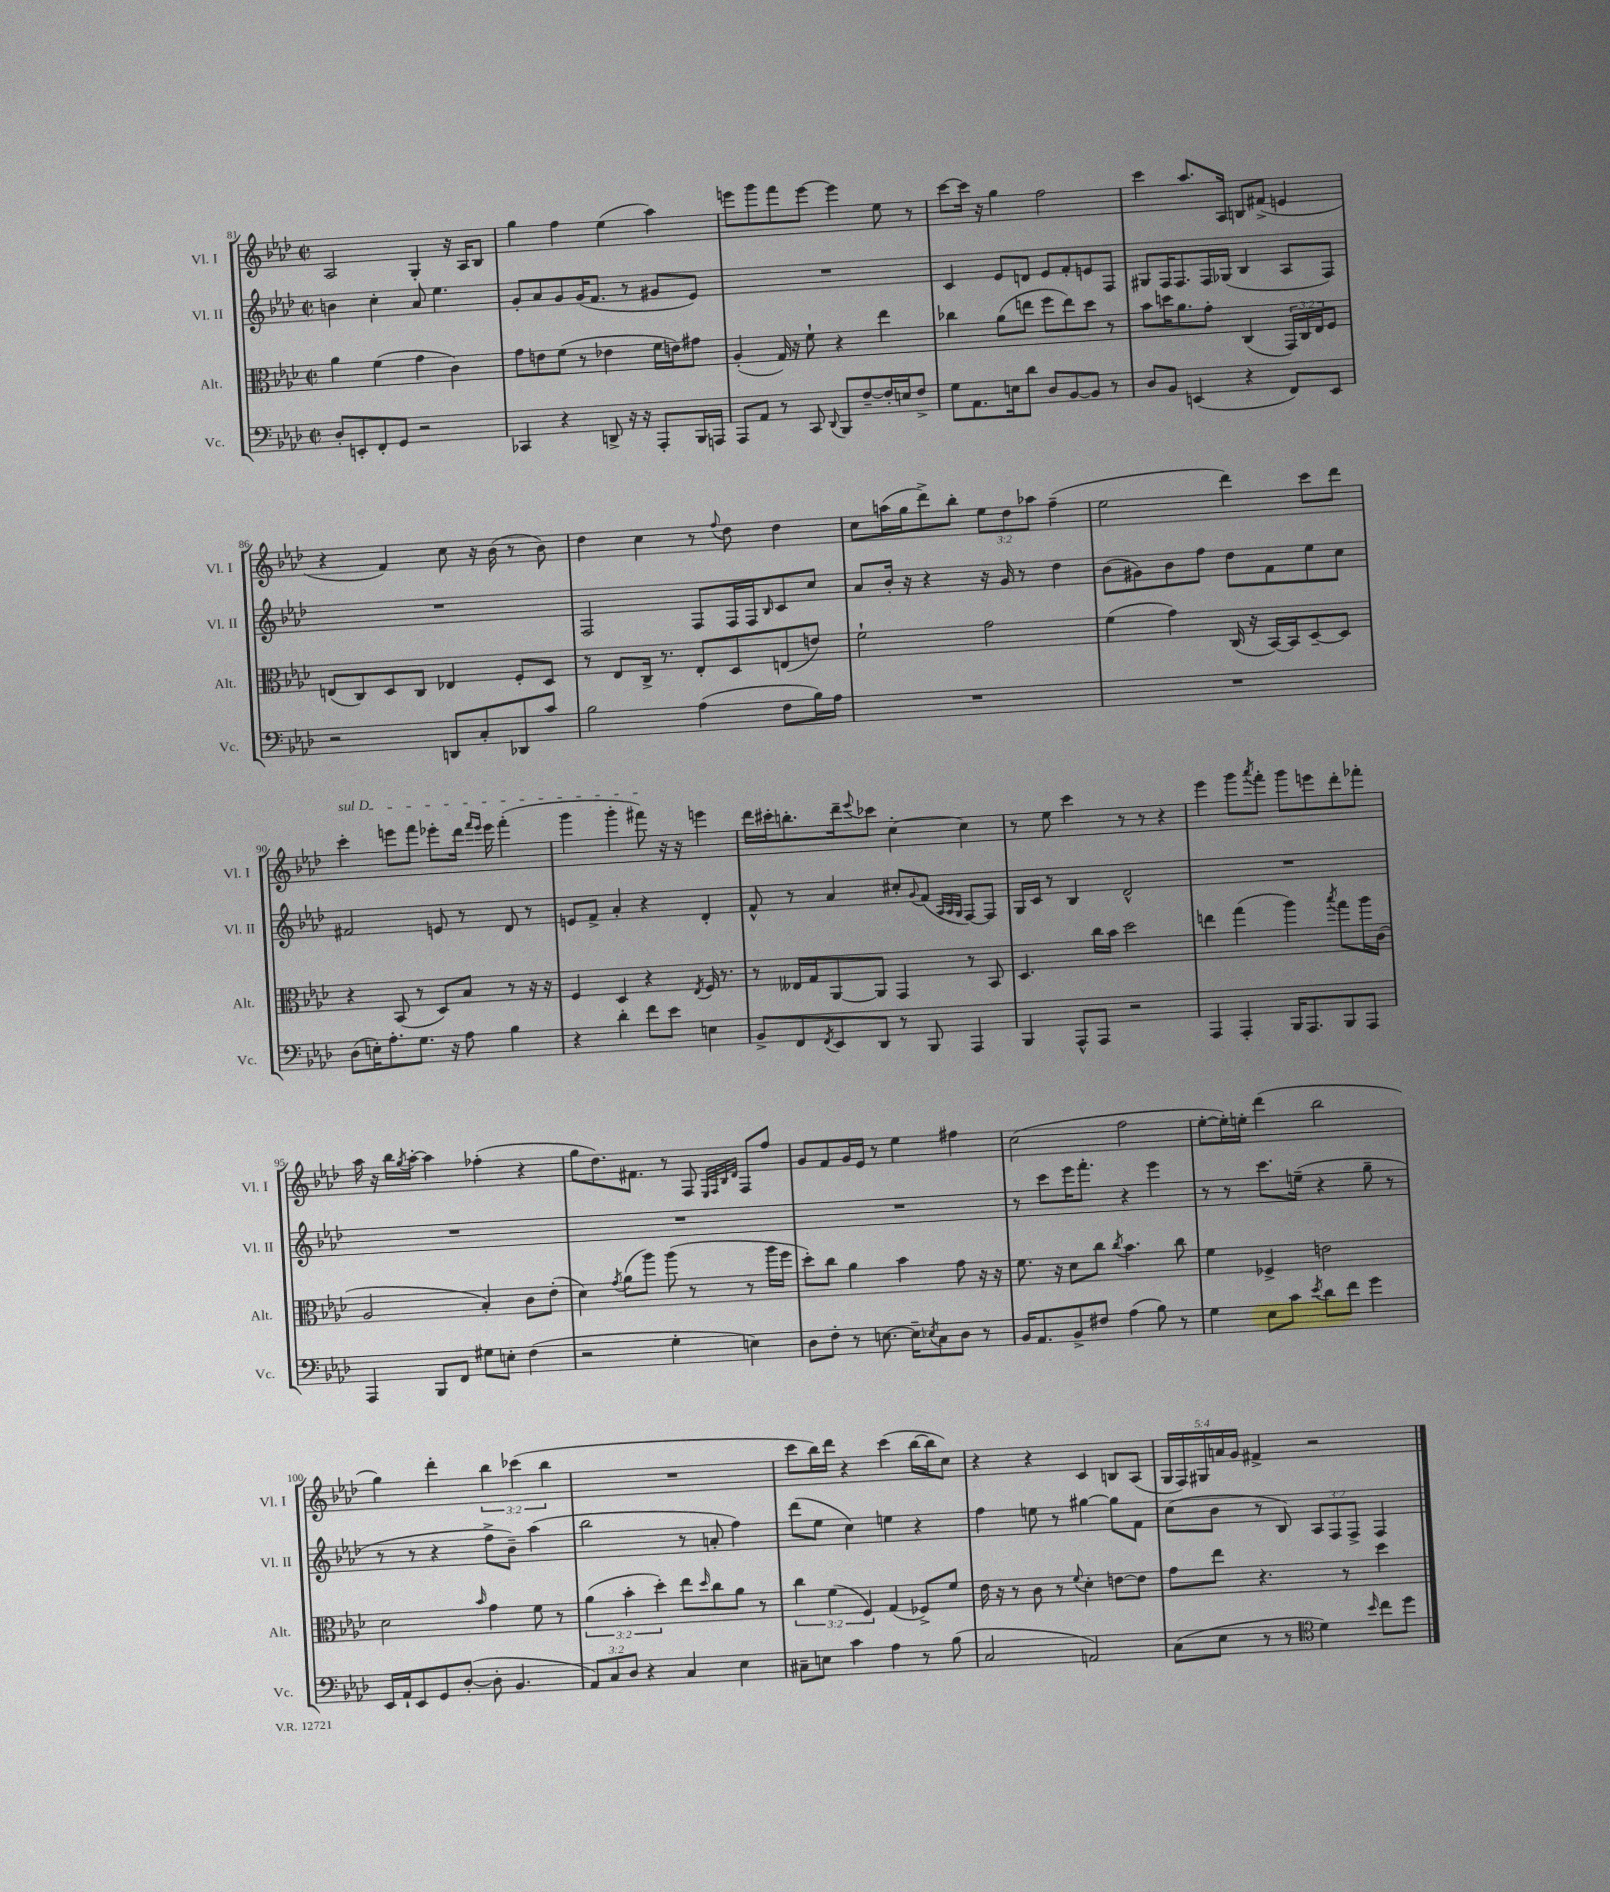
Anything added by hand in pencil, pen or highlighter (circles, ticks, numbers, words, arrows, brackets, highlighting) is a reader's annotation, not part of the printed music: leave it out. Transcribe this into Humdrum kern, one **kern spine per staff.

**kern	**kern	**kern	**kern
*part4	*part3	*part2	*part1
*staff4	*staff3	*staff2	*staff1
*I"Vc.	*I"Alt.	*I"Vl. II	*I"Vl. I
*I'Vc.	*I'Alt.	*I'Vl. II	*I'Vl. I
*clefF4	*clefC3	*clefG2	*clefG2
*k[b-e-a-d-]	*k[b-e-a-d-]	*k[b-e-a-d-]	*k[b-e-a-d-]
*M2/2	*M2/2	*M2/2	*M2/2
*met(c|)	*met(c|)	*met(c|)	*met(c|)
=81	=81	=81	=81
8D-'/L	4a-\	4bn\	2A-/
8EEn'/	.	.	.
8FF'/	(4f\	4cc'\	.
8GG/J	.	.	.
2r	4g\	8a-/	4G'/
.	.	4.ee-\	.
.	4c\)	.	16r
.	.	.	16A-/KL
.	.	.	8B-/J
=82	=82	=82	=82
4CC-X/	8g\L	8g'/L	4gg\
.	8en\	8a-/	.
4r	(8f\J	8g/	4ff\
.	8r	(16g/K	.
.	.	8.f/J	.
8DDn^/	4e-X\	.	(4ee-\
16r	.	8r	.
16r	.	.	.
8AAA-'/L	16f\LL	8g#X/L	4aa-\)
.	16en\J)	.	.
16BBB-/L	8g#X\J	8e-/J)	.
16AAAn/JJ	.	.	.
=83	=83	=83	=83
8AAA-/L	(4A-'/	1r	8eeen\L
8AA-/J	.	.	8ggg\
8r	16G/)	.	8fff\
.	16r	.	.
8CC/	8f`\	.	[8eee\J
8qqDD-/	.	.	.
8BBB-/L	4r	.	4eee\]
[8F~/	.	.	.
16F'/L]	4ee-\	.	8ee-\
16En/J	.	.	.
8F^/J	.	.	8r
=84	=84	=84	=84
8G\L	4cc-X\	4c/	[8ccc\L
8.AA-\	.	.	16ccc\Jk]
.	.	.	16r
.	(8a-\L	8e-/L	4gg\
16En\k	.	.	.
8d-\J	8een\J	8dn/J	.
8D-/L	8ff\L	8e-/L	2ff\
[8BB-/	8ee\)	8f'/	.
8BB-/J]	8dd-\J	8en/	.
8r	8r	8F/J	.
=85	=85	=85	=85
8D-/L	8b-\L	8G#X/L	4ccc\
8BB-/J	16ddn\K	16F/K	.
.	8.a-\	8.F/	.
(4EEn/	.	.	8.aa-/L
.	8g'\J	16F/L	.
.	.	(16G-X/JJ	16A-/Jk
4r	(4C/	4B-/	8Bn/L
.	.	.	(8f#X^/J
8FF/L)	24GG/LL)	8A-/L	4en/
.	24C/	.	.
.	24E-/J	.	.
8EE/J	8F/J	8F/J)	.
!!LO:LB:g=z
=86	=86	=86	=86
2r	(8En/L	1r	4r
.	8C/)	.	.
.	8D-/	.	4f/)
.	8C/J	.	.
8DDn/L	4E-X/	.	8cc\
8C'/	.	.	16r
.	.	.	(16b-\
8DD-X/	8F'/L	.	8r
8c/J	8D-/J	.	8b-\)
=87	=87	=87	=87
2B-\	8r	2F/	4dd-\
.	8E-/L	.	.
.	16C^/Jk	.	4cc\
.	8.r	.	.
(4A-\	8E-'/L	8F/L	8r
.	.	.	8qqff/
.	8D-/	16F/L	8dd-\
.	.	16F/J	.
.	.	16qqB-/	.
8F\L	(8En/	8c/	4dd-\
16B-\L)	8en/J)	8cc/J	.
16A-\JJ	.	.	.
=88	=88	=88	=88
1r	2f`\	8a-/L	8cc\L
.	.	16b-'/Jk	(16aan\L
.	.	16r	16gg\J
.	.	4r	8ddd-^\)
.	.	.	8bb-'\J
.	2g\	16r	12ee-\L
.	.	16g/	.
.	.	.	12dd-\
.	.	8r	.
.	.	.	12aa-X\J
.	.	4dd-\	(4ff~\
=89	=89	=89	=89
1r	(4f\	(8b-\L	2ee-\
.	.	8g#X\)	.
.	4g\)	8b-\	.
.	.	8ff\J	.
.	(16C/	8dd-\L	4ddd-\)
.	16r	.	.
.	[16BB-/LL)	8f\	.
.	16BB-/J]	.	.
.	[8D-~/	8ee-\	8ccc\L
.	8D-/J]	8cc\J	8ddd-\J
!!LO:LB:g=z
=90	=90	=90	=90
!	!	!	!LO:TX:a:i:t=sul D
(8D-\L	4r	2f#X/	4ccc'\
16En'\K)	.	.	.
8.A-'\	.	.	.
.	(8BB-/	.	8eeen\L
8.G\J	8r	.	8fff\J
.	8D-/L)	8en/	8eee-X'\L
16r	.	.	.
8A-\	8B-/J	8r	16ddd-\Jk
.	.	.	16qqfff/LL
.	.	.	16qqeee-/JJ
.	.	.	16eee-\
4B-\	8r	8d-/	(4fff'\
.	16r	8r	.
.	16r	.	.
=91	=91	=91	=91
4r	4F/	8en/L	4ggg\
.	.	8f^/J	.
4d-'\	4D-/	4a-'/	4ggg'\
8f\L	4r	4r	8fff#X\)
8e-\J	.	.	16r
.	.	.	16r
.	8qE-/	.	.
4En\	16F/	4d-'/	4eeen\
.	8.r	.	.
=92	=92	=92	=92
8BB-^/L	8r	8f^^/	16ddd-\LL
.	.	.	16ccc#X'\J
8FF/	16E--X/LL	8r	8.bbn'\
.	16G/J	.	.
8qFF/	.	.	.
8EE-/	[8AA-/	4a-/	.
.	.	.	16ddd-~\k
.	.	.	8qqeee-/
8DD-/J	8AA-/J]	.	8ccc-X\J
8r	4GG/	8cc#X'/L	[4cc'\
.	.	8qqg/	.
8BBB-/	.	(8f/J	.
.	.	32qqA-/LLL	.
.	.	32qqA-/	.
.	.	32qqG/JJJ	.
4AAA-/	8r	[8F/L)	4cc\]
.	8BB-/	8F/J]	.
=93	=93	=93	=93
4BBB-/	4.D-/	16G/LL	8r
.	.	16c/JJ	.
.	.	8r	8ee-\
8AAA-^^/L	.	4B-/	4ccc\
8AAA-/J	16cc\LL	.	.
.	16b-\JJ	.	.
2r	2dd-\	2d-^^/	8r
.	.	.	8r
.	.	.	4r
=94	=94	=94	=94
4AAA-/	4een\	1r	4eee-\
4AAA-'/	(4gg\	.	8ggg\L
.	.	.	8qaaa-/
.	.	.	8fff'\J
16BBB-/KL	4aa-\)	.	8ggg\L
8.AAA-/	.	.	.
.	.	.	8eeen\
.	8qbb-/	.	.
8BBB-/	8gg\L	.	8ddd-'\
8AAA-/J	16aa-\L	.	8fff-X'\J
.	(16c\JJ	.	.
!!LO:LB:g=z
=95	=95	=95	=95
4AAA-/	2A-/	1r	16aa-\
.	.	.	16r
.	.	.	16bb-\LL
.	.	.	8qgg/
.	.	.	[16aa-'\JJ
8BBB-/L	.	.	4aa-\]
8FF/J	.	.	.
8G#X\L	4B-'/)	.	(4ff-X'\
8En'\J	.	.	.
(4F\	8c\L	.	4r
.	(8e-'\J	.	.
=96	=96	=96	=96
2r	4d-\)	1r	8gg\L
.	.	.	8.dd-\)
.	8qg/	.	.
.	(8a-\L	.	.
.	.	.	8.f#X\J
.	8aa-\J)	.	.
4G'\	(8aa-\	.	8r
.	8r	.	8F/
.	.	.	32qqE-/LLL
.	.	.	32qqF/
.	.	.	32qqB-/
.	.	.	32qqd-/JJJ
4En\)	8r	.	8F/L
.	16aa-\LL	.	8ff/J
.	16ff\JJ	.	.
=97	=97	=97	=97
8D-\L	8dd-'\L)	1r	8g/L
8F'\J	8cc\J	.	8f/
8r	4a-\	.	16g/L
.	.	.	16e-/JJ
[8.En\	.	.	8r
.	4b-\	.	4ee-\
16E~\KL]	.	.	.
8qE-X/	.	.	.
8C\	.	.	.
8D-\J	8g\	.	4ff#X\
8r	16r	.	.
.	16r	.	.
=98	=98	=98	=98
16BB-/KL	8.f\	8r	(2cc\
8.AA-/	.	.	.
.	.	8ccc\L	.
.	16r	.	.
8BB-^/	8d-\L	16eee-\K	.
.	.	8.fff'\J	.
8F#X/J	8cc\J	.	.
.	8qcc/	.	.
(4A-\	4.b-\	4r	2ff\
8B-\)	.	4eee-\	.
8r	8cc\	.	.
=99	=99	=99	=99
4G\	4f\	8r	[8ee-'\L
.	.	8r	16ee-'\L])
.	.	.	16een'\JJ
8E-\L	4F-X^/	8.ccc\L	(4ddd-\
8c\J	.	.	.
.	.	(16een~\Jk	.
8qe-/	.	.	.
8d-\L	2en\	4r	2bb-\
8f\J	.	.	.
4g\	.	8gg~\	.
.	.	8r	.
!!LO:LB:g=z
=100	=100	=100	=100
16EE-/LL	2d-\	8r	4gg\)
16AA-`/J	.	.	.
8EE-/	.	8r	.
8GG/	.	4r	4ddd-'\
([8D-'/J	.	.	.
.	16qqb-/	.	.
8D-'\]	4g\	8ff^\L	6bb-\
4.BB-/	.	8b-~\J)	.
.	.	.	(6ccc-X\
.	8f\	(4aa-\	.
.	.	.	6bb-\
.	8r	.	.
=101	=101	=101	=101
12AA-/L)	(6a-\	2bb-\	1r
12C/	.	.	.
12D-/J	6b-'\	.	.
4r	.	.	.
.	6dd-'\)	.	.
4C/	8ee-\L	8r	.
.	16qqdd-/	.	.
.	8cc\	8an'/	.
4E-\	8a-\J	4ff\)	.
.	8r	.	.
=102	=102	=102	=102
8C#X~\L	6cc\	(8ddd-\L	8ccc\L
8En\J	.	8ee-\J	16bb-\L)
.	(6f\	.	.
.	.	.	16ddd-\JJ
4c\	.	4cc\)	4r
.	6F/)	.	.
4A-\	(4G/	4een\	(4ccc\
8r	8F-X^/L)	4r	[16bb-\LL
.	.	.	16bb-\J]
(8B-\	8f/J	.	8cc\J)
=103	=103	=103	=103
2C/	16e-\	4ff\	4r
.	16r	.	.
.	8r	.	.
.	8c\	8een\	4r
.	8r	8r	.
.	8qqf/	.	.
2AAn/)	4d-'\	[4gg#X\	4c/
.	[8en\L	8gg#\L]	8Bn/L
.	8e\J]	8f\J	(8A-/J
=104	=104	=104	=104
(8C\L	8g\L	(8cc\L	20G/LL
.	.	.	20F/)
.	.	.	20G#X/
8E-\J	8ee-\J	8b-\J	.
.	.	.	20an/
.	.	.	20g/JJ
8r	4.r	8r	4f#X^/
8r	.	8B-/)	.
*clefC4	*	*	*
4d-\)	.	12A-/L	2r
.	.	12F/	.
.	8r	.	.
.	.	12F^/J	.
16qqb-/	.	.	.
8cc\L	4dd-\	4F/	.
8dd-\J	.	.	.
==	==	==	==
*-	*-	*-	*-
